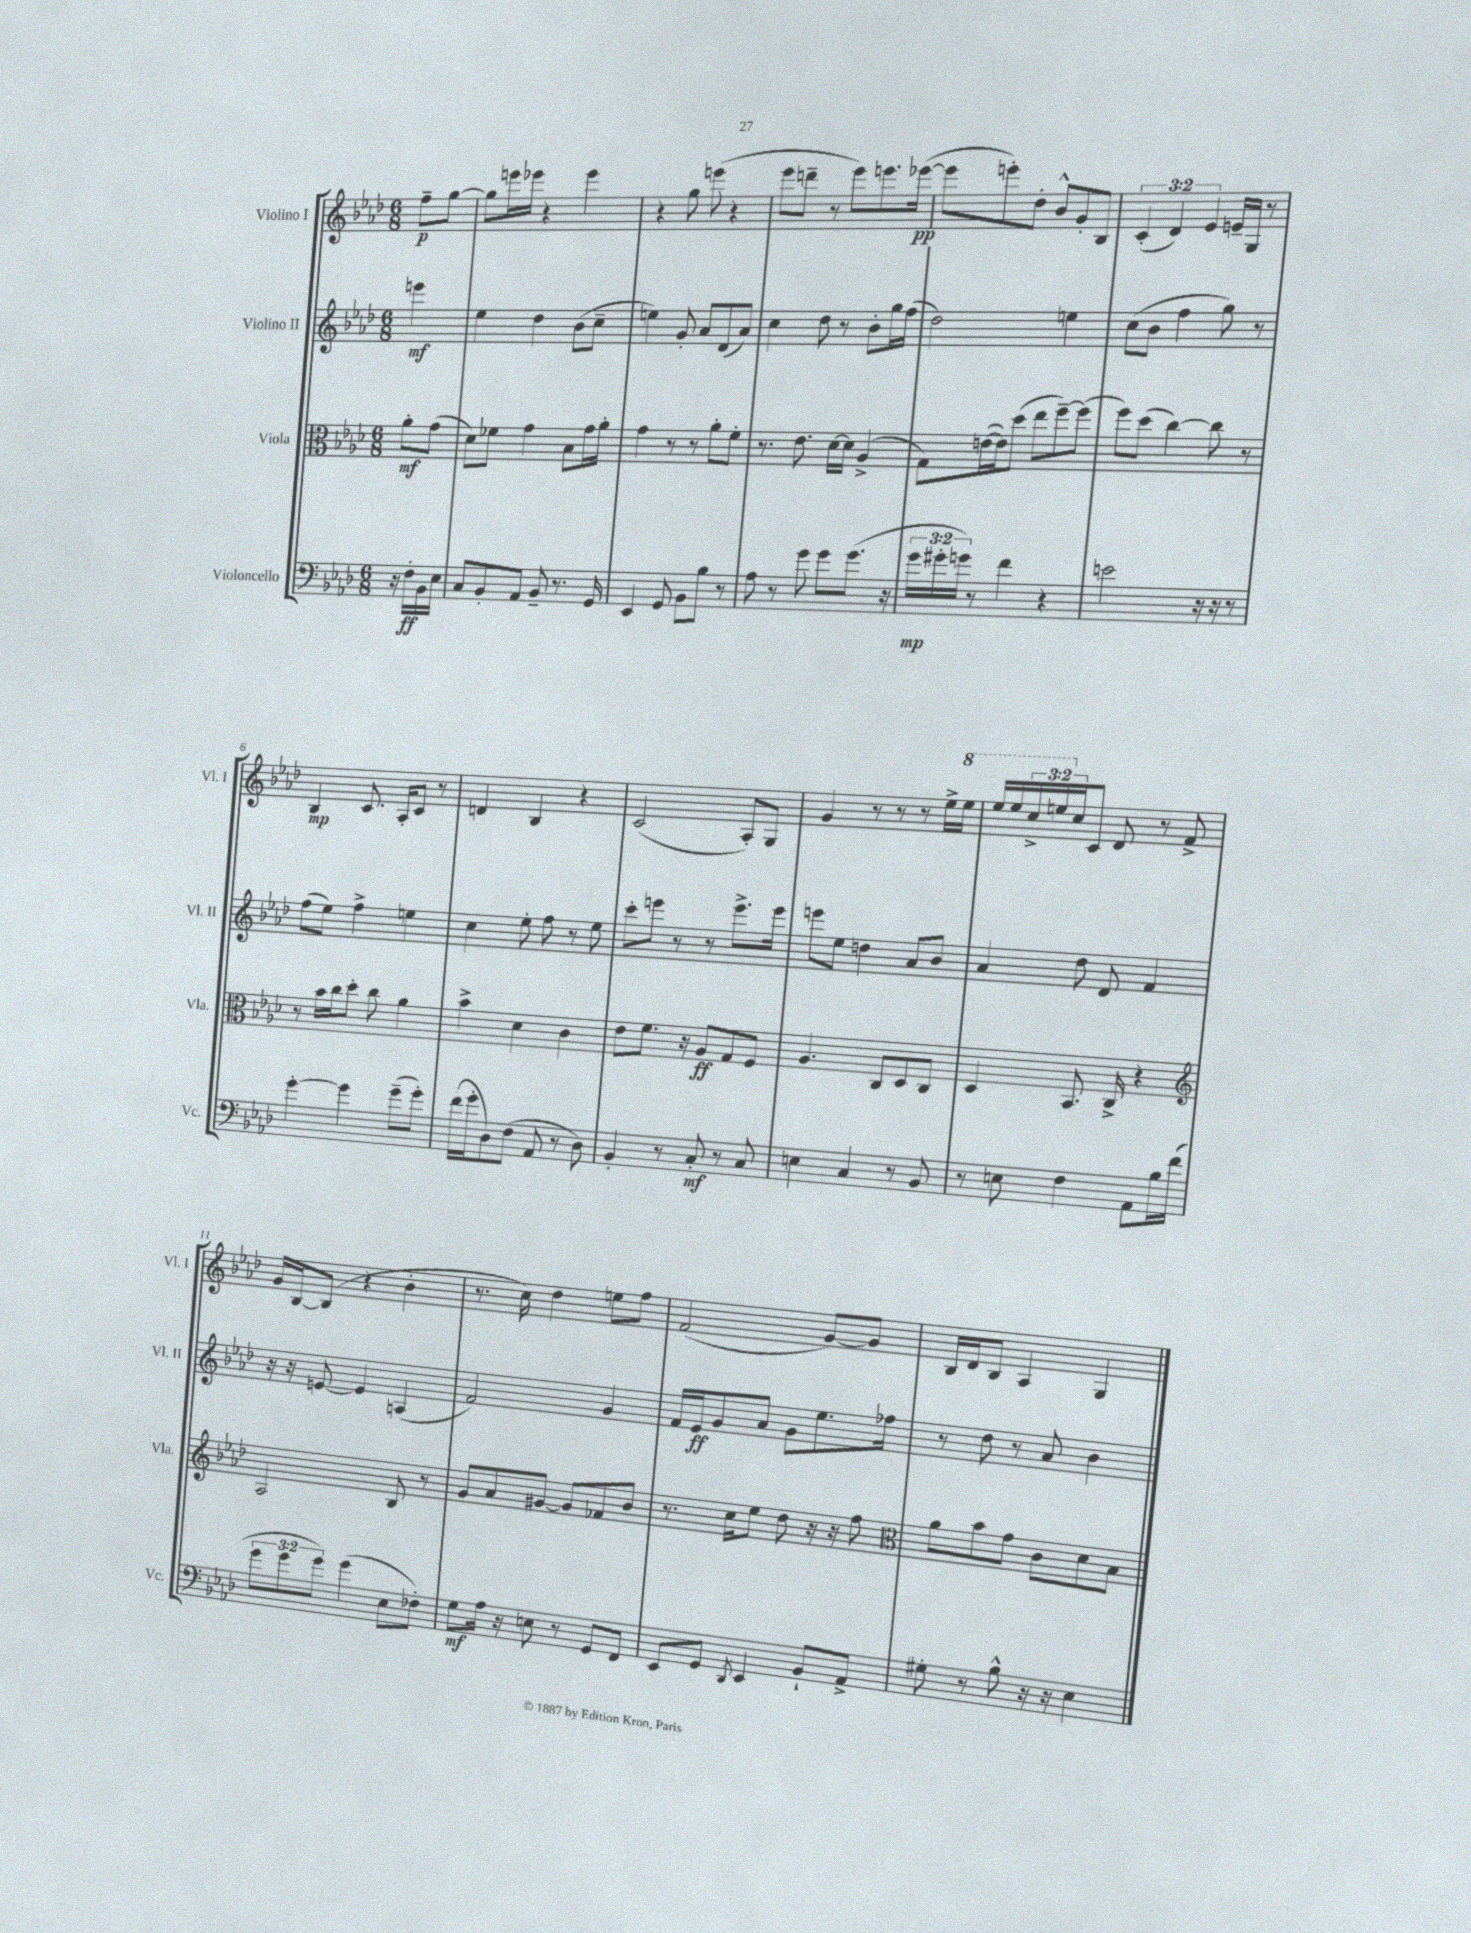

**kern	**dynam	**kern	**dynam	**kern	**dynam	**kern	**dynam
*part4	*part4	*part3	*part3	*part2	*part2	*part1	*part1
*staff4	*staff4	*staff3	*staff3	*staff2	*staff2	*staff1	*staff1
*I"Violoncello	*	*I"Viola	*	*I"Violino II	*	*I"Violino I	*
*I'Vc.	*	*I'Vla.	*	*I'Vl. II	*	*I'Vl. I	*
*clefF4	*	*clefC3	*	*clefG2	*	*clefG2	*
*k[b-e-a-d-]	*	*k[b-e-a-d-]	*	*k[b-e-a-d-]	*	*k[b-e-a-d-]	*
*M6/8	*	*M6/8	*	*M6/8	*	*M6/8	*
=	=	=	=	=	=	=	=
16r	.	8a-'\L	mf	4eeen\	mf	8ff~\L	p
16F'\LL	ff	.	.	.	.	.	.
16BB-\	.	(8g\J	.	.	.	[8gg\J	.
16E-\JJ	.	.	.	.	.	.	.
=1	=1	=1	=1	=1	=1	=1	=1
8C/L	.	8d-\L)	.	4ee-\	.	8gg\L]	.
8BB-'/	.	8f-X\J	.	.	.	16eeen\L	.
.	.	.	.	.	.	16eee-X\JJ	.
8AA-/J	.	4g\	.	4dd-\	.	4r	.
8BB-~/	.	.	.	.	.	.	.
8.r	.	8B-\L	.	(8b-\L	.	4eee-\	.
.	.	16g\L	.	8cc~\J	.	.	.
16GG/	.	16a-'\JJ	.	.	.	.	.
=2	=2	=2	=2	=2	=2	=2	=2
4EE-/	.	4g\	.	4een\)	.	4r	.
8GG/	.	8r	.	8g'/	.	8gg\	.
8BB-\L	.	8r	.	8a-/L	.	(8eeen\	.
8B-\J	.	8a-'\L	.	(8d-/	.	4r	.
8r	.	8f'\J	.	8a-/J)	.	.	.
=3	=3	=3	=3	=3	=3	=3	=3
8A-\	.	8.r	.	4cc\	.	8eee-\L	.
8r	.	.	.	.	.	8dddn~\J	.
.	.	8.e-\	.	.	.	.	.
8g\	.	.	.	8dd-\	.	8r	.
8g\L	.	[16d-\LL	.	8r	.	8eee-\L)	.
.	.	16d-\JJ]	.	.	.	.	.
(8.g\J	.	(4A-^/	.	8b-'\L	.	8.eeen\	.
.	.	.	.	16gg\L	.	.	.
16r	.	.	.	(16ff\JJ	.	([16eee-X\Jk	pp
=4	=4	=4	=4	=4	=4	=4	=4
24g\LL	mp	8G\L)	.	2dd-\)	.	8eee-\L]	.
24g#X'\	.	.	.	.	.	.	.
24gn\JJ)	.	.	.	.	.	.	.
8r	.	([16en\L	.	.	.	8eeen'\)	.
.	.	16e\J])	.	.	.	.	.
4f\	.	(8dd-\J	.	.	.	8dd-'\J	.
.	.	8ee-\L	.	.	.	8b-^^/L	.
4r	.	[8ff~\)	.	4een\	.	8g'/	.
.	.	(8ff\J]	.	.	.	8B-/J	.
=5	=5	=5	=5	=5	=5	=5	=5
2en\	.	8ff\L)	.	(8cc\L	.	(6c'/	.
.	.	(8dd-\J	.	8b-\J	.	.	.
.	.	.	.	.	.	6d-/)	.
.	.	[4cc\)	.	4ff\	.	.	.
.	.	.	.	.	.	6e-/	.
16r	.	8cc\]	.	8gg\)	.	16en~/LL	.
16r	.	.	.	.	.	16G/JJ	.
8r	.	8r	.	8r	.	8r	.
!!LO:LB:g=z
=6	=6	=6	=6	=6	=6	=6	=6
[4g'\	.	8r	.	(8ff\L	.	4B-/	mp
.	.	16b-\LL	.	8ee-\J)	.	.	.
.	.	16cc\J	.	.	.	.	.
4g\]	.	8dd-'\J	.	4ff^\	.	8.c/	.
.	.	8cc\	.	.	.	.	.
.	.	.	.	.	.	16A-'/KL	.
(8g~\L	.	4a-\	.	4een\	.	8c/J	.
8g'\J)	.	.	.	.	.	8r	.
=7	=7	=7	=7	=7	=7	=7	=7
(16f\LL	.	4b-^\	.	4cc\	.	4dn/	.
16g'\J	.	.	.	.	.	.	.
8D-\)	.	.	.	.	.	.	.
(8F\J	.	4d-\	.	8ee-'\	.	4B-/	.
8AA-/	.	.	.	8ff\	.	.	.
8r	.	4c\	.	8r	.	4r	.
8D-\)	.	.	.	8ee-\	.	.	.
=8	=8	=8	=8	=8	=8	=8	=8
4BB-'/	.	8e-\L	.	8ccc'\L	.	(2c/	.
.	.	8.f\J	.	8eeen\J	.	.	.
8r	.	.	.	8r	.	.	.
.	.	16r	.	.	.	.	.
8C'/	mf	8A-/L	ff	8r	.	.	.
8r	.	8G/	.	8.eee^\L	.	8A-'/L)	.
8C/	.	8F/J	.	.	.	8G/J	.
.	.	.	.	16eee\Jk	.	.	.
=9	=9	=9	=9	=9	=9	=9	=9
4En\	.	4.A-/	.	8eeen\L	.	4g/	.
.	.	.	.	8ee-\J	.	.	.
4C/	.	.	.	4ddn\	.	8r	.
.	.	8C/L	.	.	.	8r	.
8r	.	8D-/	.	8a-/L	.	8r	.
8BB-/	.	8C/J	.	8b-/J	.	16ee-^\LL	.
*	*	*	*	*	*	*8va	*
.	.	.	.	.	.	16eee-\JJ	.
=10	=10	=10	=10	=10	=10	=10	=10
8r	.	4D-/	.	4a-/	.	16eee-/LL	.
.	.	.	.	.	.	16eee-/	.
8En\	.	.	.	.	.	24ccc^/	.
.	.	.	.	.	.	24eeen/	.
*	*	*	*	*	*	*X8va	*
.	.	.	.	.	.	24cc/J	.
4F\	.	8.BB-/	.	8dd-\	.	8c/J	.
.	.	.	.	8d-/	.	8d-/	.
.	.	16C^/	.	.	.	.	.
8AA-\L	.	4r	.	4f/	.	8r	.
16B-\L	.	.	.	.	.	8f^/	.
(16f\JJ	.	.	.	.	.	.	.
!!LO:LB:g=z
=11	=11	=11	=11	=11	=11	=11	=11
*	*	*clefG2	*	*	*	*	*
12g\L	.	2A-/	.	16r	.	16g/LL	.
.	.	.	.	16r	.	[16B-/J	.
12g\	.	.	.	.	.	.	.
.	.	.	.	[8en/	.	(8B-/J]	.
12g\J)	.	.	.	.	.	.	.
(4g\	.	.	.	4e/]	.	4r	.
8E-\L	.	8B-/	.	(4An/	.	4b-'\	.
8F-X'\J)	.	8r	.	.	.	.	.
=12	=12	=12	=12	=12	=12	=12	=12
8G\L	mf	8g/L	.	2f/)	.	8.r	.
16A-\Jk	.	8a-/	.	.	.	.	.
16r	.	.	.	.	.	16cc\)	.
8En\	.	[8g#X/J	.	.	.	4dd-\	.
8r	.	8g#/L]	.	.	.	.	.
8GG/L	.	8f-X/	.	4g/	.	8een\L	.
8FF/J	.	8b-/J	.	.	.	8ff\J	.
=13	=13	=13	=13	=13	=13	=13	=13
8EE-/L	.	8.r	.	16f/LL	.	(2f/	.
.	.	.	.	16e-/J	ff	.	.
8GG/J	.	.	.	8g/	.	.	.
.	.	16cc\KL	.	.	.	.	.
8qDD-/	.	.	.	.	.	.	.
4EE-/	.	8ee-\J	.	8a-/J	.	.	.
.	.	8dd-\	.	8g\L	.	.	.
8BB-`/L	.	16r	.	8.ee-\	.	[8g/L)	.
.	.	16r	.	.	.	.	.
8AA-^/J	.	8ff\	.	.	.	8g/J]	.
.	.	.	.	16ff-X\Jk	.	.	.
=14	=14	=14	=14	=14	=14	=14	=14
*	*	*clefC3	*	*	*	*	*
8G#X'\	.	8a-\L	.	8r	.	16B-/LL	.
.	.	.	.	.	.	16d-/J	.
8r	.	8b-\	.	8dd-\	.	8B-/J	.
8B-^^\	.	8g\J	.	8r	.	4A-/	.
16r	.	8c\L	.	8a-/	.	.	.
16r	.	.	.	.	.	.	.
4E-\	.	8d-\	.	4b-\	.	4G/	.
.	.	8B-\J	.	.	.	.	.
==	==	==	==	==	==	==	==
*-	*-	*-	*-	*-	*-	*-	*-
